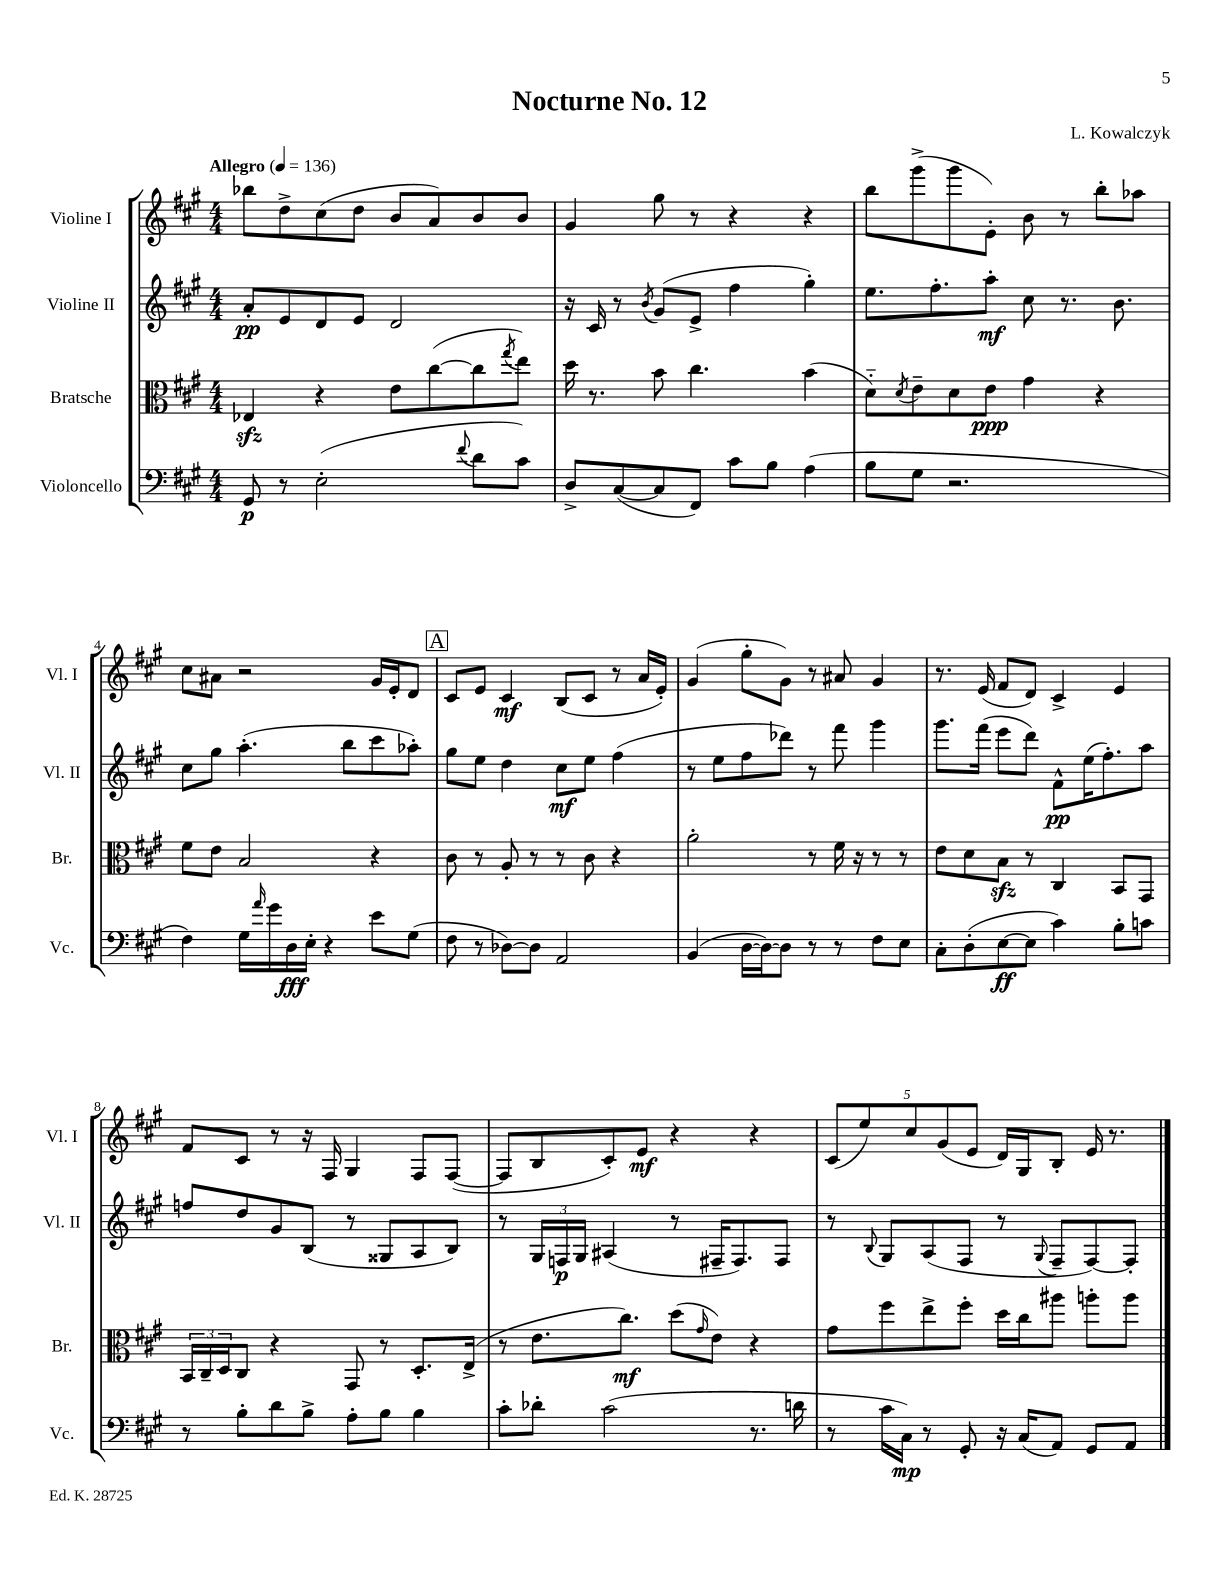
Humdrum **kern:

**kern	**kern	**kern	**kern
*staff4	*staff3	*staff2	*staff1
*clefF4	*clefC3	*clefG2	*clefG2
*k[f#c#g#]	*k[f#c#g#]	*k[f#c#g#]	*k[f#c#g#]
*M4/4	*M4/4	*M4/4	*M4/4
*MM136	*MM136	*MM136	*MM136
8GG#	4E-	8a'	8bb-
8r	.	8e	8dd^
(2E'	4r	8d	(8cc#
.	.	8e	8dd
.	8e	2d	8b
.	([8cc#	.	8a)
8qqf#	.	.	.
8d	8cc#]	.	8b
.	8qgg#	.	.
8c#)	8ee)	.	8b
=	=	=	=
8D^	16dd	16r	4g#
.	8.r	16c#	.
([8C#	.	8r	.
.	.	8qb	.
8C#]	8b	(8g#	8gg#
8FF#)	4.cc#	8e^	8r
8c#	.	4ff#	4r
8B	.	.	.
(4A	(4b	4gg#')	4r
=	=	=	=
8B	8d'~)	8.ee	8bb
.	8qd	.	.
8G#	8e~	.	(8ggg#^
.	.	8.ff#'	.
2.r	8d	.	8ggg#
.	8e	8aa'	8e')
.	4g#	8cc#	8b
.	.	8.r	8r
.	4r	.	8bb'
.	.	8.b	.
.	.	.	8aa-
=	=	=	=
4F#)	8f#	8cc#	8cc#
.	8e	8gg#	8a#
16G#	2B	(4.aa'	2r
16qqa	.	.	.
16g#	.	.	.
16D	.	.	.
16E'	.	.	.
4r	.	.	.
.	.	8bb	.
8e	4r	8ccc#	16g#
.	.	.	16e'
(8G#	.	8aa-')	8d
=	=	=	=
8F#	8c#	8gg#	8c#
8r	8r	8ee	8e
[8D-)	8A'	4dd	4c#
8D-]	8r	.	.
2AA	8r	8cc#	(8B
.	8c#	8ee	8c#
.	4r	(4ff#	8r
.	.	.	16a
.	.	.	16e')
=	=	=	=
(4BB	2a'	8r	(4g#
.	.	8ee	.
[16D	.	8ff#	8gg#'
16D_)	.	.	.
8D]	.	8ddd-)	8g#)
8r	8r	8r	8r
8r	16f#	8fff#	8a#
.	16r	.	.
8F#	8r	4ggg#	4g#
8E	8r	.	.
=	=	=	=
8C#'	8e	8.ggg#	8.r
(8D'	8d	.	.
.	.	(16fff#	(16e
[8E	8B	8eee	8f#
8E]	8r	8ddd)	8d)
4c#)	4C#	8f#^^	4c#^
.	.	(16ee	.
.	.	8.ff#')	.
8B'	8BB	.	4e
8c	8GG#	8aa	.
=	=	=	=
8r	24BB	8ff	8f#
.	24C#~	.	.
.	24D	.	.
8B'	8C#	8dd	8c#
8d	4r	8g#	8r
8B^	.	(8B	16r
.	.	.	16F#
8A'	8GG#	8r	4G#
8B	8r	8G##	.
4B	8.D'	8A	8F#
.	.	8B)	([8F#
.	(16E^	.	.
=	=	=	=
8c#'	8r	8r	8F#]
8d-'	8.e	24G#	8B
.	.	24F	.
.	.	24G#	.
(2c#	.	(4A#	8c#')
.	8.cc#)	.	.
.	.	.	8e
.	(8dd	8r	4r
.	16qqg#	.	.
.	8e)	16F#~	.
.	.	8.F#)	.
8.r	4r	.	4r
.	.	8F#	.
16d	.	.	.
=	=	=	=
8r	8g#	8r	(10c#
.	.	.	10ee)
.	.	8qqB	.
16c#	8ff#	8G#	.
16C#)	.	.	.
.	.	.	10cc#
8r	8ee^	(8A	.
.	.	.	(10g#
8GG#'	8ff#'	8F#	.
.	.	.	10e
16r	16dd	8r	16d)
(16C#	16cc#	.	16G#
.	.	8qqG#	.
8AA)	8aa#	8F#~	8B'
8GG#	8aa'	[8F#)	16e
.	.	.	8.r
8AA	8aa	8F#']	.
==	==	==	==
*-	*-	*-	*-
